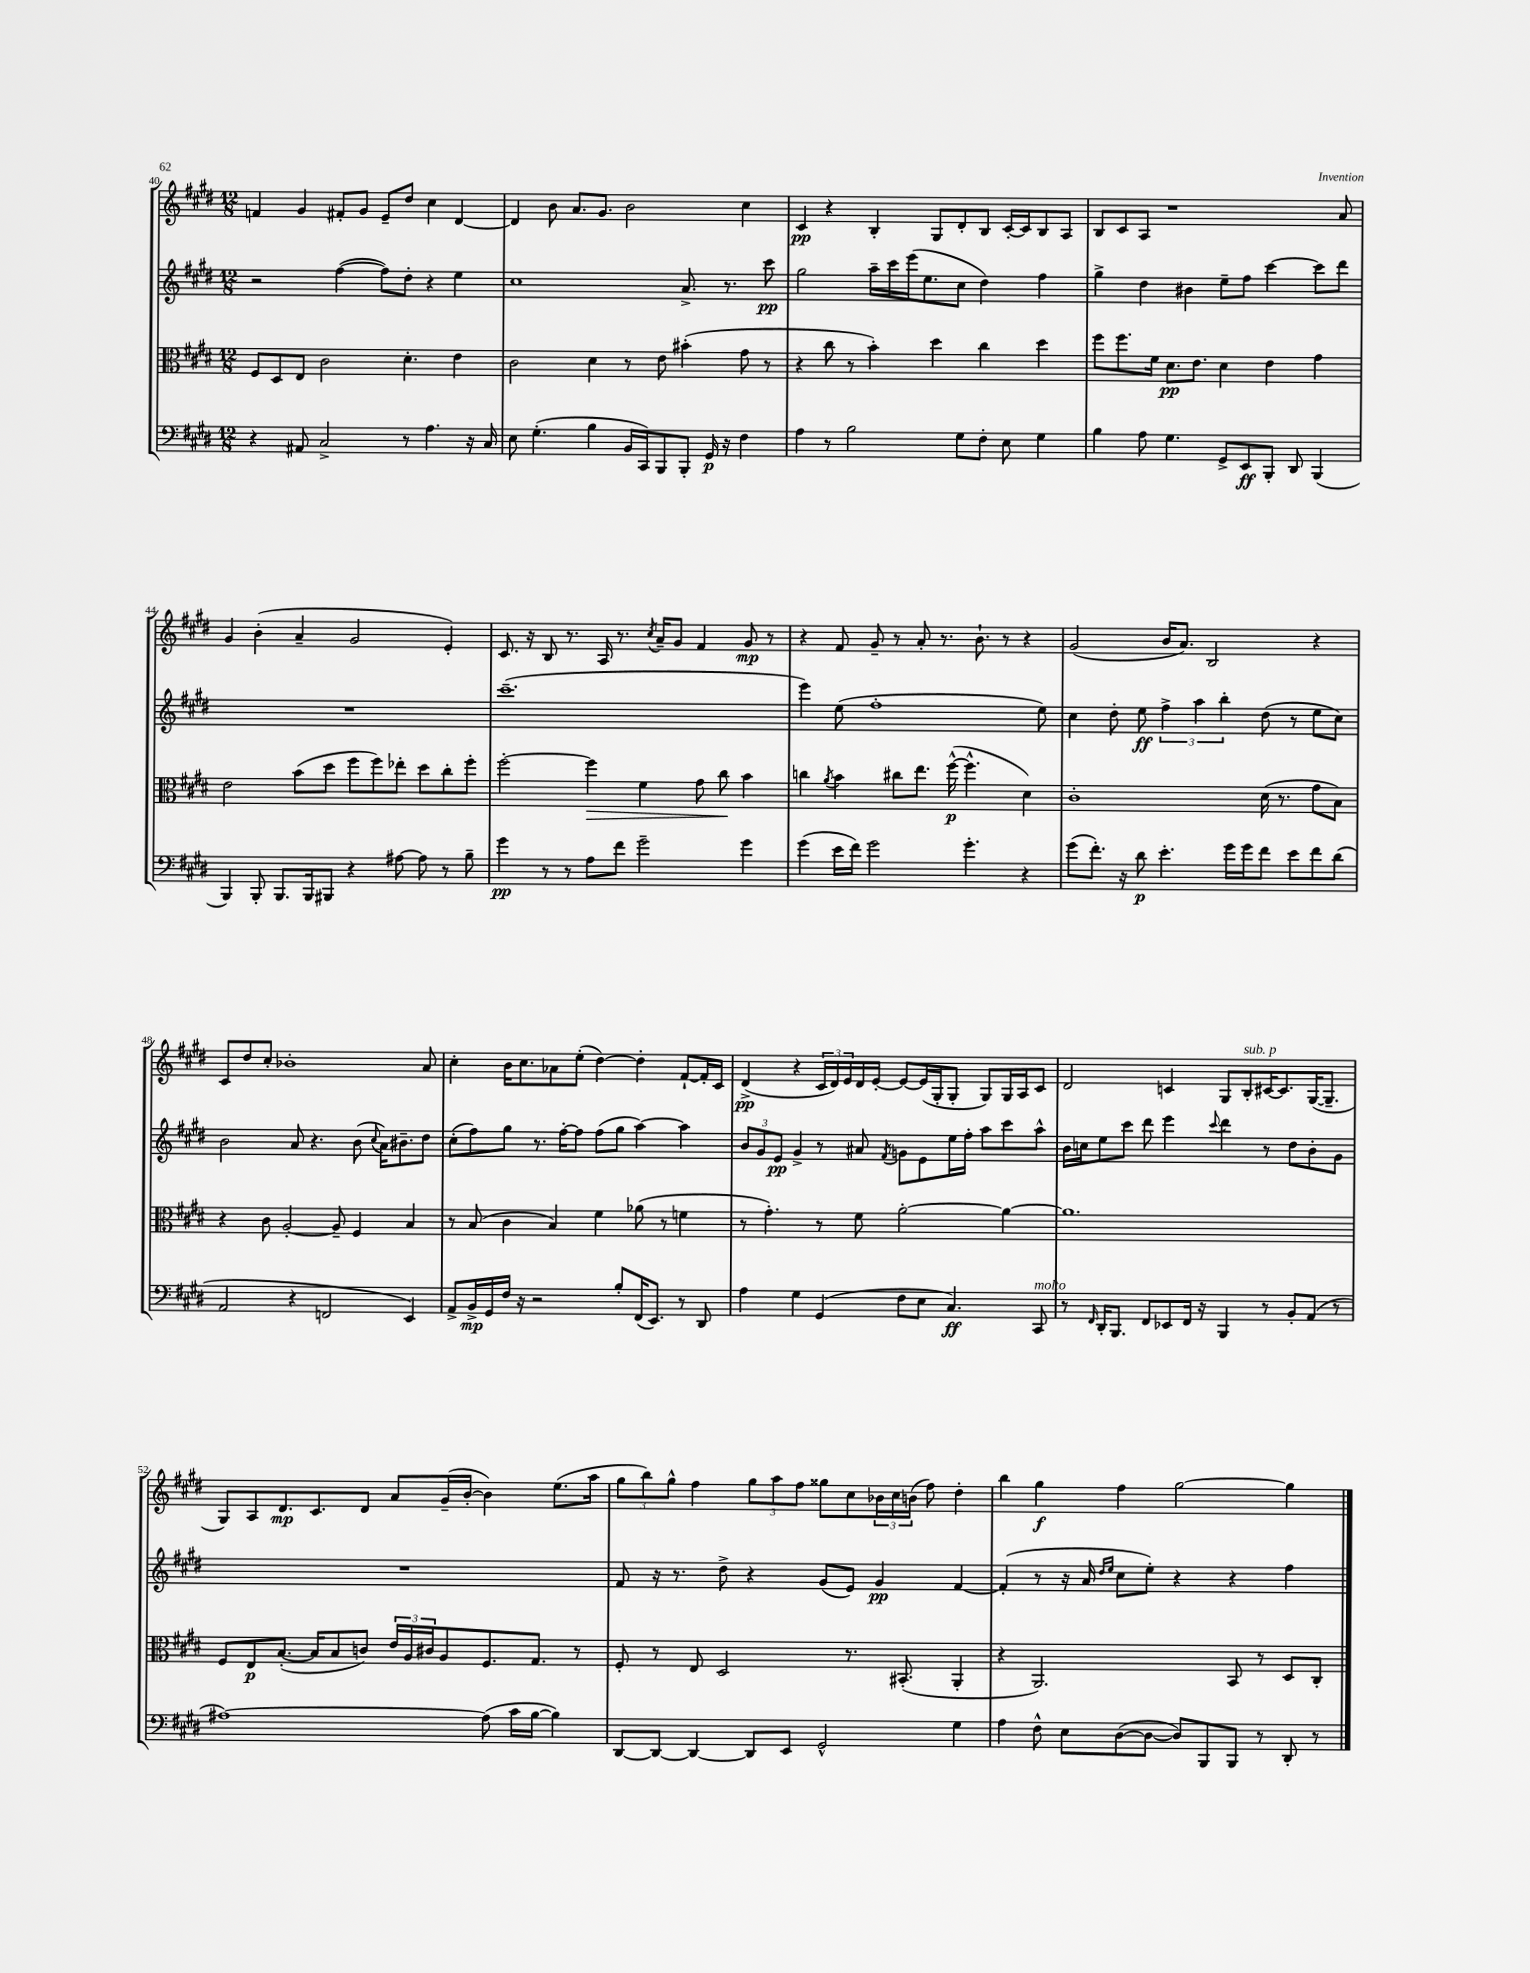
<<
\new StaffGroup <<
\new Staff = "s0" {
    \clef treble \key e \major \numericTimeSignature \time 12/8
    f'4 gis'4 fis'8-. gis'8 e'8-- dis''8 cis''4 dis'4~ |
    dis'4 b'8 a'8. gis'8. b'2 cis''4 |
    cis'4\pp r4 b4-. gis8 dis'8-. b8 cis'16~-. cis'16 b8 a8 |
    b8 cis'8 a8 r1 a'8 |
    gis'4 b'4-.( a'4-- gis'2 e'4-.) |
    cis'8. r16 b8 r8. a16 r8. \acciaccatura { cis''8 } a'16-- gis'8 fis'4 gis'8\mp r8 |
    r4 fis'8 gis'8-- r8 a'8-. r8. b'8.-! r8 r4 |
    gis'2( b'16 a'8.) b2 r4 |
    cis'8 dis''8 cis''8-. bes'1-. a'8 |
    cis''4-. b'16 cis''8. aes'8 e''8-.( dis''4~) dis''4-. fis'8~-! fis'16-. cis'16 |
    dis'4->\pp( r4 \tuplet 3/2 { cis'16 dis'16) e'16 } dis'16 e'16~-. e'8~ e'16( gis16-. gis8-. gis8) gis16 a16 cis'8 |
    dis'2 c'4 gis8 b8-.^\markup { \italic "sub. p" } cis'16~ cis'8. gis16~( gis8.-- |
    gis8) a8 dis'8.\mp cis'8. dis'8 a'8 gis'16--( b'16~-. b'4) e''8.( a''16 |
    \tuplet 3/2 { gis''8 b''8) gis''8-^ } fis''4 \tuplet 3/2 { gis''8 a''8 fis''8 } gisis''8 cis''8 \tuplet 3/2 { bes'16 cis''16 b'16( } fis''8) dis''4-. |
    b''4 gis''4\f fis''4 gis''2~ gis''4 \bar "|." |
}
\new Staff = "s1" {
    \clef treble \key e \major \numericTimeSignature \time 12/8
    r2 fis''4~( fis''8) dis''8-. r4 e''4 |
    cis''1 a'8.-> r8. cis'''8\pp |
    gis''2 a''16-- cis'''16 e'''16( e''8. cis''8 dis''4) fis''4 |
    gis''4-> dis''4 bis'4 e''8-- fis''8 cis'''4~ cis'''8 dis'''8 |
    R1. |
    cis'''1.--( |
    e'''4) e''8( fis''1-. e''8) |
    cis''4 dis''8-. e''8\ff \tuplet 3/2 { fis''4-> a''4 b''4-. } dis''8( r8 e''8 cis''8) |
    b'2 a'8 r4. b'8( \appoggiatura { cis''8 } a'16) bis'8.-- dis''8 |
    cis''8-.( fis''8) gis''8 r8. fis''16~-. fis''8 fis''8( gis''8 a''4~) a''4 |
    \tuplet 3/2 { b'8 gis'8 e'8\pp } gis'4-> r8 ais'8 \acciaccatura { fis'8 } g'8 e'8 e''16 fis''16-. a''8 cis'''8 a''8-^ |
    b'16 c''16 e''8 cis'''8 dis'''8 e'''4 \appoggiatura { cis'''8 } dis'''4 r8 dis''8 b'8-. gis'8 |
    R1. |
    fis'8 r16 r8. dis''8-> r4 gis'8( e'8) gis'4\pp fis'4~ |
    fis'4-.( r8 r16 a'16 \grace { dis''16 e''16 } cis''8 e''8-.) r4 r4 fis''4 \bar "|." |
}
\new Staff = "s2" {
    \clef alto \key e \major \numericTimeSignature \time 12/8
    fis8 dis8 e8 cis'2 dis'4.-. e'4 |
    cis'2 dis'4 r8 e'8 bis'4-.( gis'8 r8 |
    r4 cis''8 r8 b'4-.) dis''4 cis''4 dis''4 |
    fis''8 fis''8. fis'16 dis'8.\pp e'8. dis'4 e'4 gis'4 |
    e'2 b'8( dis''8 fis''8 fis''8) ees''8-. dis''8 cis''8-. fis''8-. |
    fis''2~-. fis''4\> fis'4 gis'8 cis''8\! b'4 |
    c''4 \acciaccatura { a'8 } b'4 cis''8 e''8. fis''16~-^\p( fis''4.-^ dis'4) |
    cis'1-. dis'16( r8. gis'8 b8) |
    r4 cis'8 a2~-. a8-- fis4 b4 |
    r8 b8( cis'4 b4) fis'4 aes'8( r8 f'4 |
    r8 gis'4.-.) r8 fis'8 a'2~-. a'4~ |
    a'1. |
    fis8 e8\p b8.~-.( b16 b8 c'8) \tuplet 3/2 { e'16 a16 cis'16 } a8 fis8. gis8. r8 |
    fis8-. r8 e8 dis2 r8. bis,8.-.( a,4-. |
    r4 a,2.) b,8 r8 dis8 cis8-. \bar "|." |
}
\new Staff = "s3" {
    \clef bass \key e \major \numericTimeSignature \time 12/8
    r4 ais,8 cis2-> r8 a4. r16 cis16 |
    e8 gis4.-.( b4 b,16 cis,16) b,,8 b,,8-. gis,16\p r16 fis4 |
    a4 r8 b2 gis8 fis8-. e8 gis4 |
    b4 a8 gis4. gis,8-> e,8\ff b,,8-. dis,8 b,,4( |
    b,,4) b,,8-. b,,8. b,,16 bis,,8 r4 ais8~ ais8 r8 b8-- |
    gis'4\pp r8 r8 a8 fis'8 gis'2-- gis'4 |
    gis'4( e'16 fis'16) gis'2 gis'4.-. r4 |
    gis'8( fis'8.-.) r16 dis'8\p e'4.-. gis'16 gis'16 fis'8 e'8 fis'8 dis'8( |
    a,2 r4 f,2 e,4) |
    a,8-> b,16->\mp gis,16 fis16 r16 r2 b8-. fis,16( e,8.) r8 dis,8 |
    a4 gis4 gis,4( fis8 e8 cis4.\ff) cis,8^\markup { \italic "molto" } |
    r8 \grace { fis,16 } dis,16-. b,,8. fis,8 ees,8 fis,16 r16 b,,4 r8 b,8-. a,8( r8 |
    ais1~) ais8( cis'16 b16~ b4) |
    dis,8~ dis,8~ dis,4~ dis,8 e,8 gis,2-^ gis4 |
    a4 fis8-^ e8 dis8~( dis8~ dis8) b,,8 b,,8 r8 dis,8-. r8 \bar "|." |
}
>>
>>
\layout { \context { \Score currentBarNumber = #40 } }
